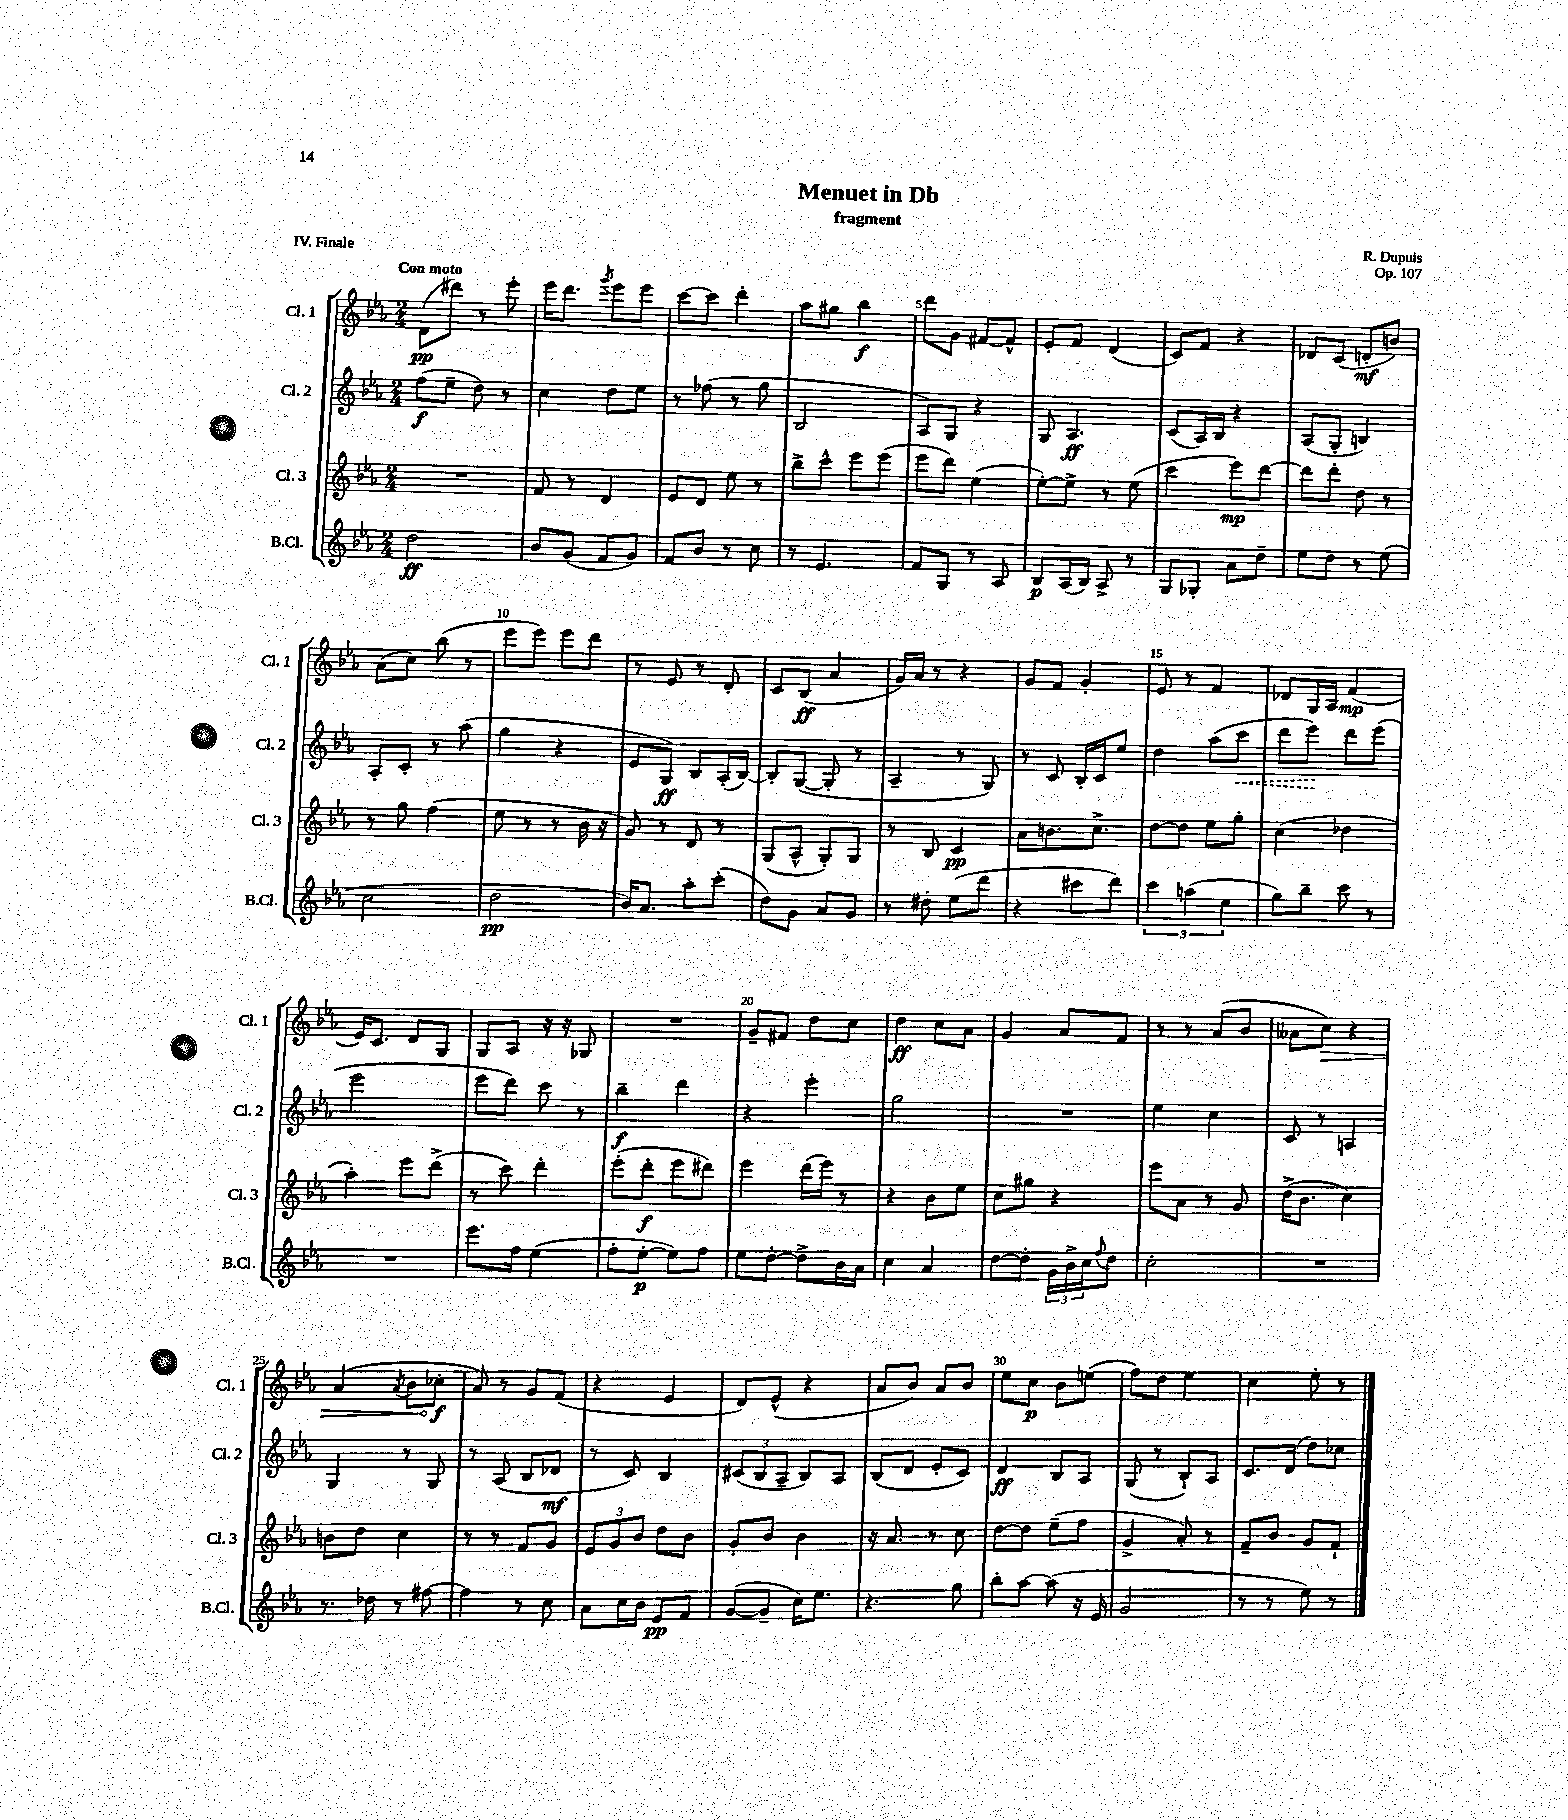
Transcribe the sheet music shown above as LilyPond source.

\header { title = "Menuet in Db" composer = "R. Dupuis" subtitle = "fragment" opus = "Op. 107" piece = "IV. Finale" }
<<
\new StaffGroup <<
\new Staff = "s0" \with { instrumentName = "Cl. 1" shortInstrumentName = "Cl. 1" } {
    \clef treble \key ees \major \numericTimeSignature \time 2/4 \tempo "Con moto"
    d'8\pp( dis'''8) r8 ees'''8-. |
    ees'''16 d'''8. \acciaccatura { g'''8 } ees'''8 ees'''8 |
    c'''8~ c'''8 d'''4-. |
    aes''8 gis''8 bes''4\f |
    d'''8 g'8 fis'8~ fis'8-^ |
    ees'8-. f'8 d'4( |
    c'8) f'8 r4 |
    des'8 c'8( d'8-.\mf b'8) |
    aes'8( c''8) bes''8( r8 |
    ees'''8 ees'''8) ees'''8 d'''8 |
    r8 ees'8 r8 d'8-. |
    c'8 bes8\ff( aes'4 |
    g'16) aes'16 r8 r4 |
    g'8 f'8 g'4-. |
    ees'8 r8 f'4 |
    des'8 g16 aes16 f'4\mp( |
    ees'16) c'8. d'8 g8 |
    g8 aes8 r16 r16 ges8 |
    R2 |
    g'8-- fis'8 d''8 c''8 |
    d''4\ff c''8 aes'8 |
    g'4 aes'8 f'8 |
    r8 r8 aes'8( bes'8 |
    aeses'8 \once \override Hairpin.circled-tip = ##t c''8\>) r4 |
    aes'4( \acciaccatura { aes'8 } bes'8 ces''8-.\f\! |
    aes'8) r8 g'8 f'8( |
    r4 ees'4 |
    d'8) ees'8-^( r4 |
    aes'8 bes'8) aes'8 bes'8 |
    ees''8 c''8\p bes'8 e''8( |
    f''8) d''8 ees''4 |
    c''4 ees''8-. r8 \bar "|." |
}
\new Staff = "s1" \with { instrumentName = "Cl. 2" shortInstrumentName = "Cl. 2" } {
    \clef treble \key ees \major \numericTimeSignature \time 2/4
    f''8\f( ees''8-- d''8) r8 |
    c''4 d''8 ees''8 |
    r8 fes''8( r8 g''8 |
    bes2 |
    aes8) g8 r4 |
    g8 aes4.\ff |
    c'8( aes16) bes16 r4 |
    aes8( g8-. b4) |
    aes8-. c'8-. r8 aes''8( |
    g''4 r4 |
    ees'8 g8\ff) bes8 aes16-.( bes16~) |
    bes8-. g8~( g8-. r8 |
    aes4-- r8 g8) |
    r8 c'8 bes16-. c'16 ees''8 |
    d''4 aes''8( \once \override Hairpin.style = #'dashed-line c'''8\< |
    d'''8 ees'''8\!) d'''8 ees'''8( |
    ees'''2 |
    ees'''8 d'''8) c'''8 r8 |
    bes''4--\f d'''4 |
    r4 ees'''4-. |
    g''2 |
    R2 |
    ees''4 c''4 |
    c'8 r8 a4 |
    g4 r8 g8 |
    r8 aes8( bes8 des'8\mf |
    r8 c'8) bes4 |
    \tuplet 3/2 { cis'8( bes8 aes8-- } bes8) aes8 |
    bes8( d'8 ees'8-. c'8) |
    d'4\ff bes8 aes8 |
    g8( r8 bes8-!) aes8 |
    c'8. d'16( d''8) ces''8 \bar "|." |
}
\new Staff = "s2" \with { instrumentName = "Cl. 3" shortInstrumentName = "Cl. 3" } {
    \clef treble \key ees \major \numericTimeSignature \time 2/4
    R2 |
    f'8 r8 d'4 |
    ees'8 d'8 ees''8 r8 |
    bes''8-> c'''8-^ ees'''8 ees'''8( |
    ees'''8 d'''8) ees''4( |
    ees''8~-.) ees''8-> r8 ees''8( |
    c'''4 ees'''8\mp) d'''8~ |
    d'''8 d'''8-. d''8 r8 |
    r8 g''8 f''4( |
    ees''8 r8 r8 bes'16 r16 |
    g'8) r8 d'8 r8 |
    g8( aes8-^ g8-.) g8 |
    r8 bes8 c'4\pp |
    aes'8 b'8. c''8.-> |
    d''8~ d''8 ees''8 g''8-. |
    c''4( des''4 |
    aes''4-.) ees'''8 d'''8->( |
    r8 c'''8) d'''4-. |
    ees'''8-.( d'''8-.\f ees'''8 dis'''8) |
    ees'''4 d'''16( ees'''16) r8 |
    r4 bes'8 ees''8 |
    c''8 gis''8 r4 |
    ees'''8 aes'8 r8 g'8 |
    d''16->( bes'8. c''4) |
    b'8 d''8 c''4 |
    r8 r8 f'8 g'8 |
    \tuplet 3/2 { ees'8 g'8 bes'8 } d''8 bes'8 |
    g'8-. bes'8 bes'4 |
    r16 aes'8. r8 c''8 |
    d''8~ d''8 ees''8--( f''8 |
    g'4-> aes'8-.) r8 |
    f'8-- bes'8 g'8 f'8-! \bar "|." |
}
\new Staff = "s3" \with { instrumentName = "B.Cl." shortInstrumentName = "B.Cl." } {
    \clef treble \key ees \major \numericTimeSignature \time 2/4
    d''2\ff |
    bes'8 g'8( f'8 g'8) |
    f'8 bes'8 r8 c''8 |
    r8 ees'4. |
    f'8 g8 r8 aes8 |
    bes8\p aes16( bes16) aes8-> r8 |
    g8 ges8-. aes'8 d''8-- |
    ees''8 d''8 r8 ees''8( |
    c''2 |
    d''2\pp |
    bes'16) aes'8. aes''8-. c'''8-.( |
    d''8) g'8 aes'8 g'8 |
    r8 dis''8-. ees''8( d'''8 |
    r4 cis'''8 d'''8) |
    \tuplet 3/2 { c'''4 a''4( ees''4 } |
    g''8) bes''8-- c'''8 r8 |
    R2 |
    ees'''8. f''16 ees''4( |
    f''8-. ees''8~-.\p ees''8) f''8 |
    ees''8 d''8~-. d''8-> bes'16 aes'16 |
    c''4 aes'4 |
    d''8~ d''8-. \tuplet 3/2 { g'16 bes'16-> c''16 } \appoggiatura { f''8 } d''8 |
    c''2-. |
    R2 |
    r8. des''16 r8 fis''8~ |
    fis''4 r8 c''8 |
    aes'8 c''16 bes'16 ees'8\pp f'8 |
    g'8~( g'8-- c''16) ees''8. |
    r4. g''8 |
    bes''8-. aes''8~ aes''8( r16 ees'16 |
    g'2 |
    r8 r8 ees''8) r8 \bar "|." |
}
>>
>>
\layout { \context { \Score \override BarNumber.break-visibility = ##(#f #t #t) barNumberVisibility = #(every-nth-bar-number-visible 5) } }
